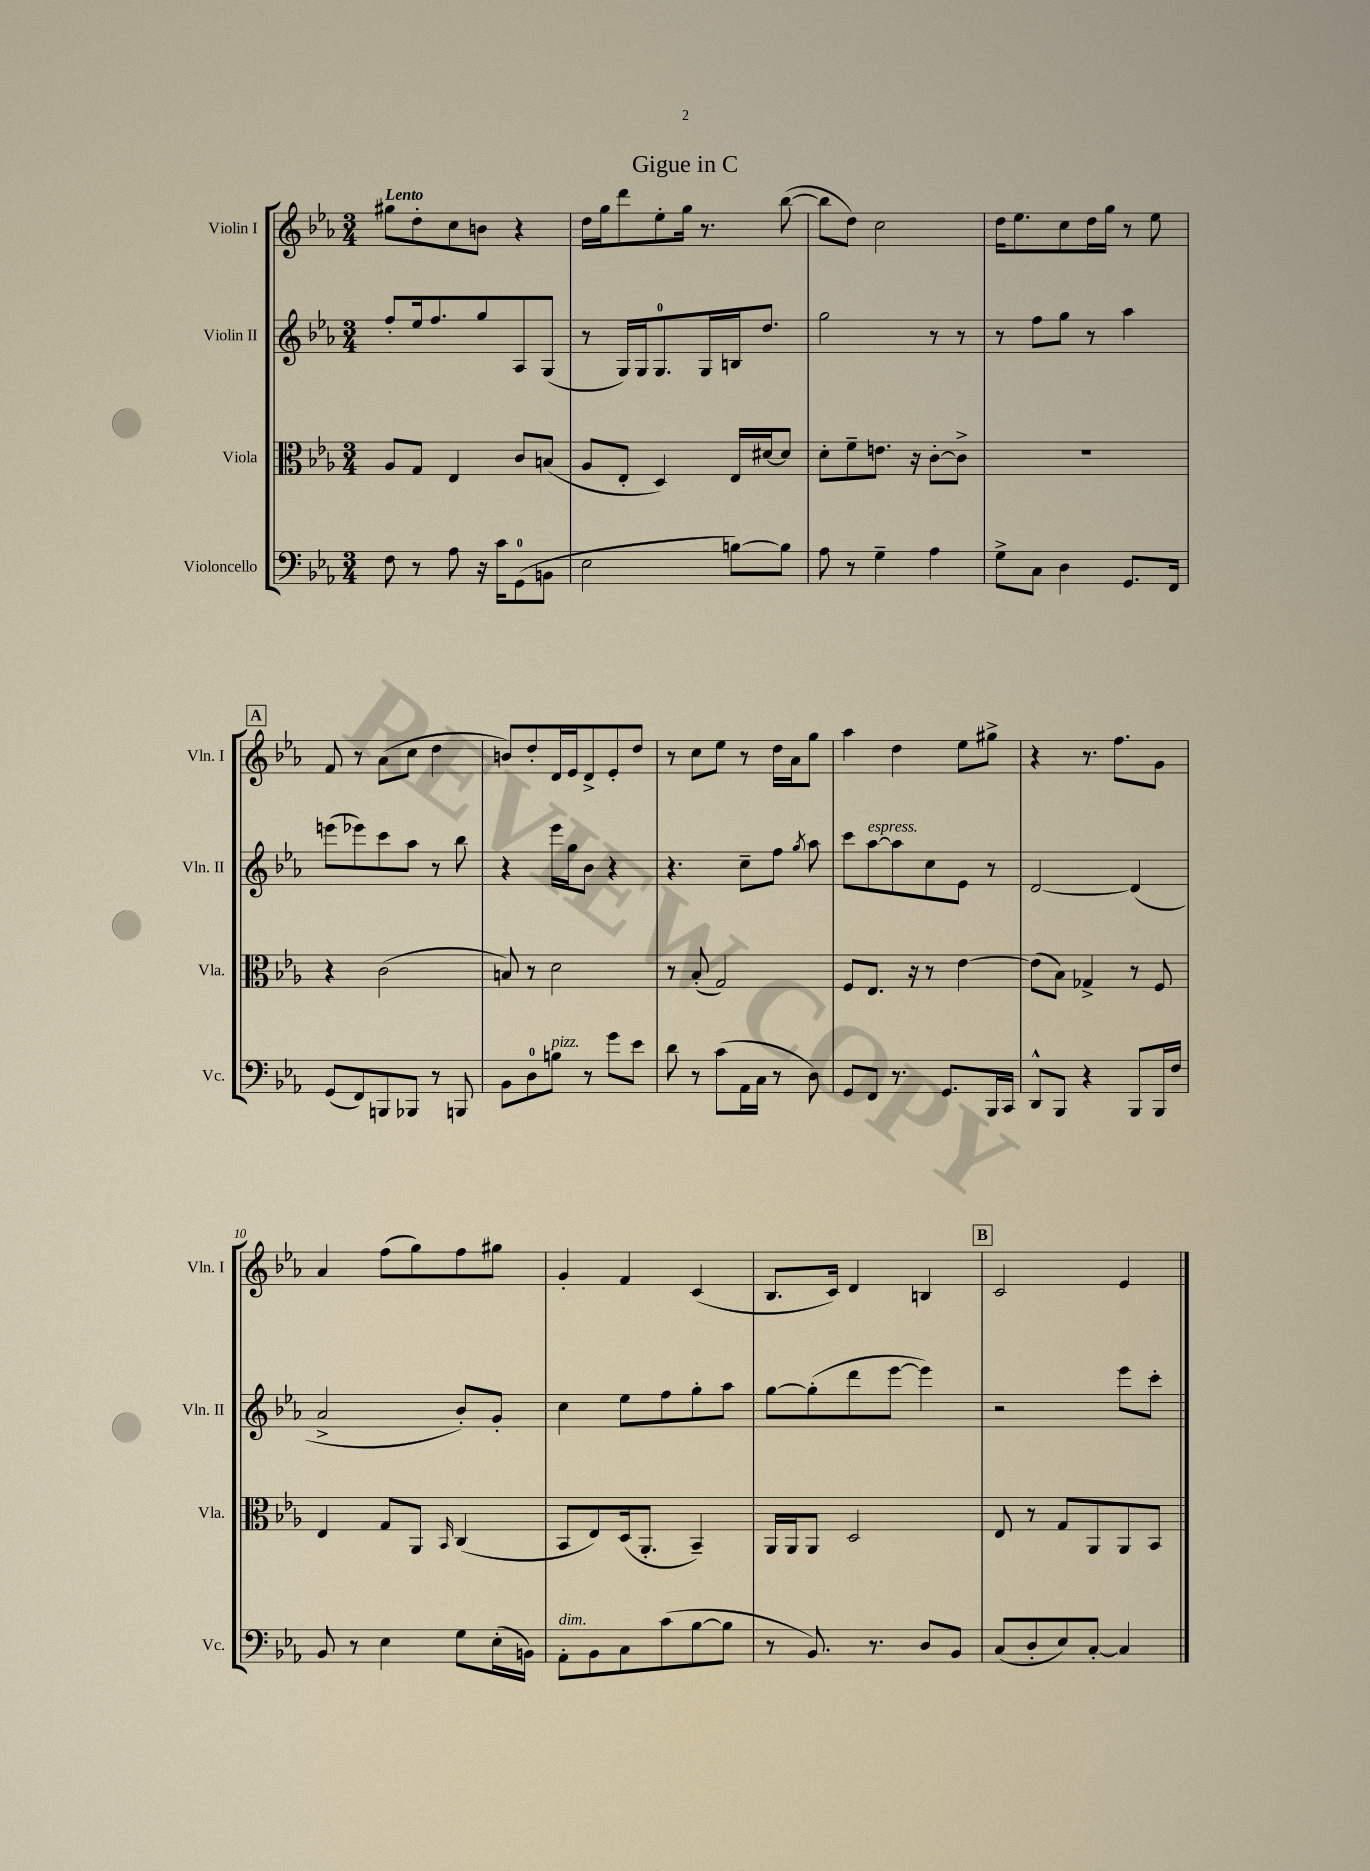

**kern	**kern	**kern	**kern
*staff4	*staff3	*staff2	*staff1
*clefF4	*clefC3	*clefG2	*clefG2
*k[b-e-a-]	*k[b-e-a-]	*k[b-e-a-]	*k[b-e-a-]
*M3/4	*M3/4	*M3/4	*M3/4
8F\	8A-/L	8ff'/L	8gg#\L
8r	8G/J	16ee-/k	8dd'\
.	.	8.ff/	.
8A-\	4E-/	.	8cc\
16r	.	8gg/	8b\J
16c\LK	.	.	.
(8GG\	8c/L	8A-/	4r
8BB\J	(8B/J	(8G/J	.
=	=	=	=
2E-\	8A-/L	8r	16dd\LL
.	.	.	16gg\J
.	8E-'/J	16G/LL)	8ddd\
.	.	16G/J	.
.	4D/)	8.G/	8ee-'\
.	.	.	16gg\Jk
.	.	16G/L	8.r
[8B\L)	16E-/LL	16B/J	.
.	[16d#/J	8.dd/J	.
8B\]J	8d#/]J	.	([8bb-\
=	=	=	=
8A-\	8d'\L	2gg\	8bb-\]L
8r	8f~\	.	8dd\J)
4G~\	8.e\J	.	2cc\
.	16r	.	.
4A-\	[8c'\L	8r	.
.	8c^\]J	8r	.
=	=	=	=
8G^\L	2.r	8r	16dd\LK
.	.	.	8.ee-\
8C\J	.	8ff\L	.
4D\	.	8gg\J	8cc\
.	.	8r	16dd\L
.	.	.	16gg\JJ
8.GG/L	.	4aa-\	8r
.	.	.	8ee-\
16FF/Jk	.	.	.
=	=	=	=
(8GG/L	4r	(8eee\L	8f/
8FF/)	.	8eee-\)	8r
8BBB/	(2c\	8ccc\	(8a-\L
8BBB-/J	.	8aa-\J	8cc\J
8r	.	8r	4dd\
8BBB/	.	8bb-\	.
=	=	=	=
8BB-\L	8B/)	4r	8b/L)
8D\	8r	.	8dd'/
8B\J	2d\	16eee-\LL	16d/L
.	.	16gg\J	16e-/J
8r	.	8b-\J	8d^/
8g\L	.	4r	8e-'/
8e-\J	.	.	8dd/J
=	=	=	=
8d\	8r	4.r	8r
8r	(8B-'/	.	8cc\L
(8c\L	2G/)	.	8ee-\J
16AA-\L	.	8cc~\L	8r
16C\JJ	.	.	.
8r	.	8ff\J	16dd\LL
.	.	.	16a-\J
.	.	8qgg/	.
8D\)	.	8aa-\	8gg\J
=	=	=	=
8GG/L	8F/L	8ccc\L	4aa-\
8FF/J	8.E-/J	[8aa-\	.
8.r	.	8aa-\]	4dd\
.	16r	.	.
.	8r	8cc\	.
8.GG/L	.	.	.
.	[4e-\	8e-\J	8ee-\L
16BBB-/L	.	8r	8gg#^\J
16CC/JJ	.	.	.
=	=	=	=
8DD^^/L	(8e-\]L	[2d/	4r
8BBB-/J	8B-\J)	.	.
4r	4G-^/	.	8.r
.	.	.	8.ff\L
8BBB-/L	8r	(4d/]	.
16BBB-/L	8F/	.	8g\J
16F/JJ	.	.	.
=	=	=	=
8BB-/	4E-/	2a-^/	4a-/
8r	.	.	.
4E-\	8G/L	.	(8ff\L
.	8AA-/J	.	8gg\)
.	16qqBB-/	.	.
8G\L	(4C/	8b-'/L)	8ff\
(16E-'\L	.	8g'/J	8gg#\J
16BB\JJ)	.	.	.
=	=	=	=
8AA-'\L	8BB-/L	4cc\	4g'/
8BB-\	8E-/)	.	.
8C\	(16D/k	8ee-\L	4f/
.	8.AA-'/J	.	.
(8c\	.	8ff\	.
[8B-\	4BB-~/)	8gg'\	(4c/
8B-\]J	.	8aa-\J	.
=	=	=	=
8r	16AA-/LL	[8gg\L	8.B-/L
.	16AA-/J	.	.
8.BB-/)	8AA-/J	(8gg'\]	.
.	.	.	16c/Jk)
.	2D/	8ddd\	4d/
8.r	.	.	.
.	.	[8eee-\J	.
8D/L	.	4eee-\])	4B/
8BB-/J	.	.	.
=	=	=	=
(8C/L	8E-/	2r	2c/
8D'/	8r	.	.
8E-/)	8G/L	.	.
[8C'/J	8AA-/	.	.
4C/]	8AA-/	8eee-\L	4e-/
.	8BB-/J	8ccc'\J	.
==	==	==	==
*-	*-	*-	*-
